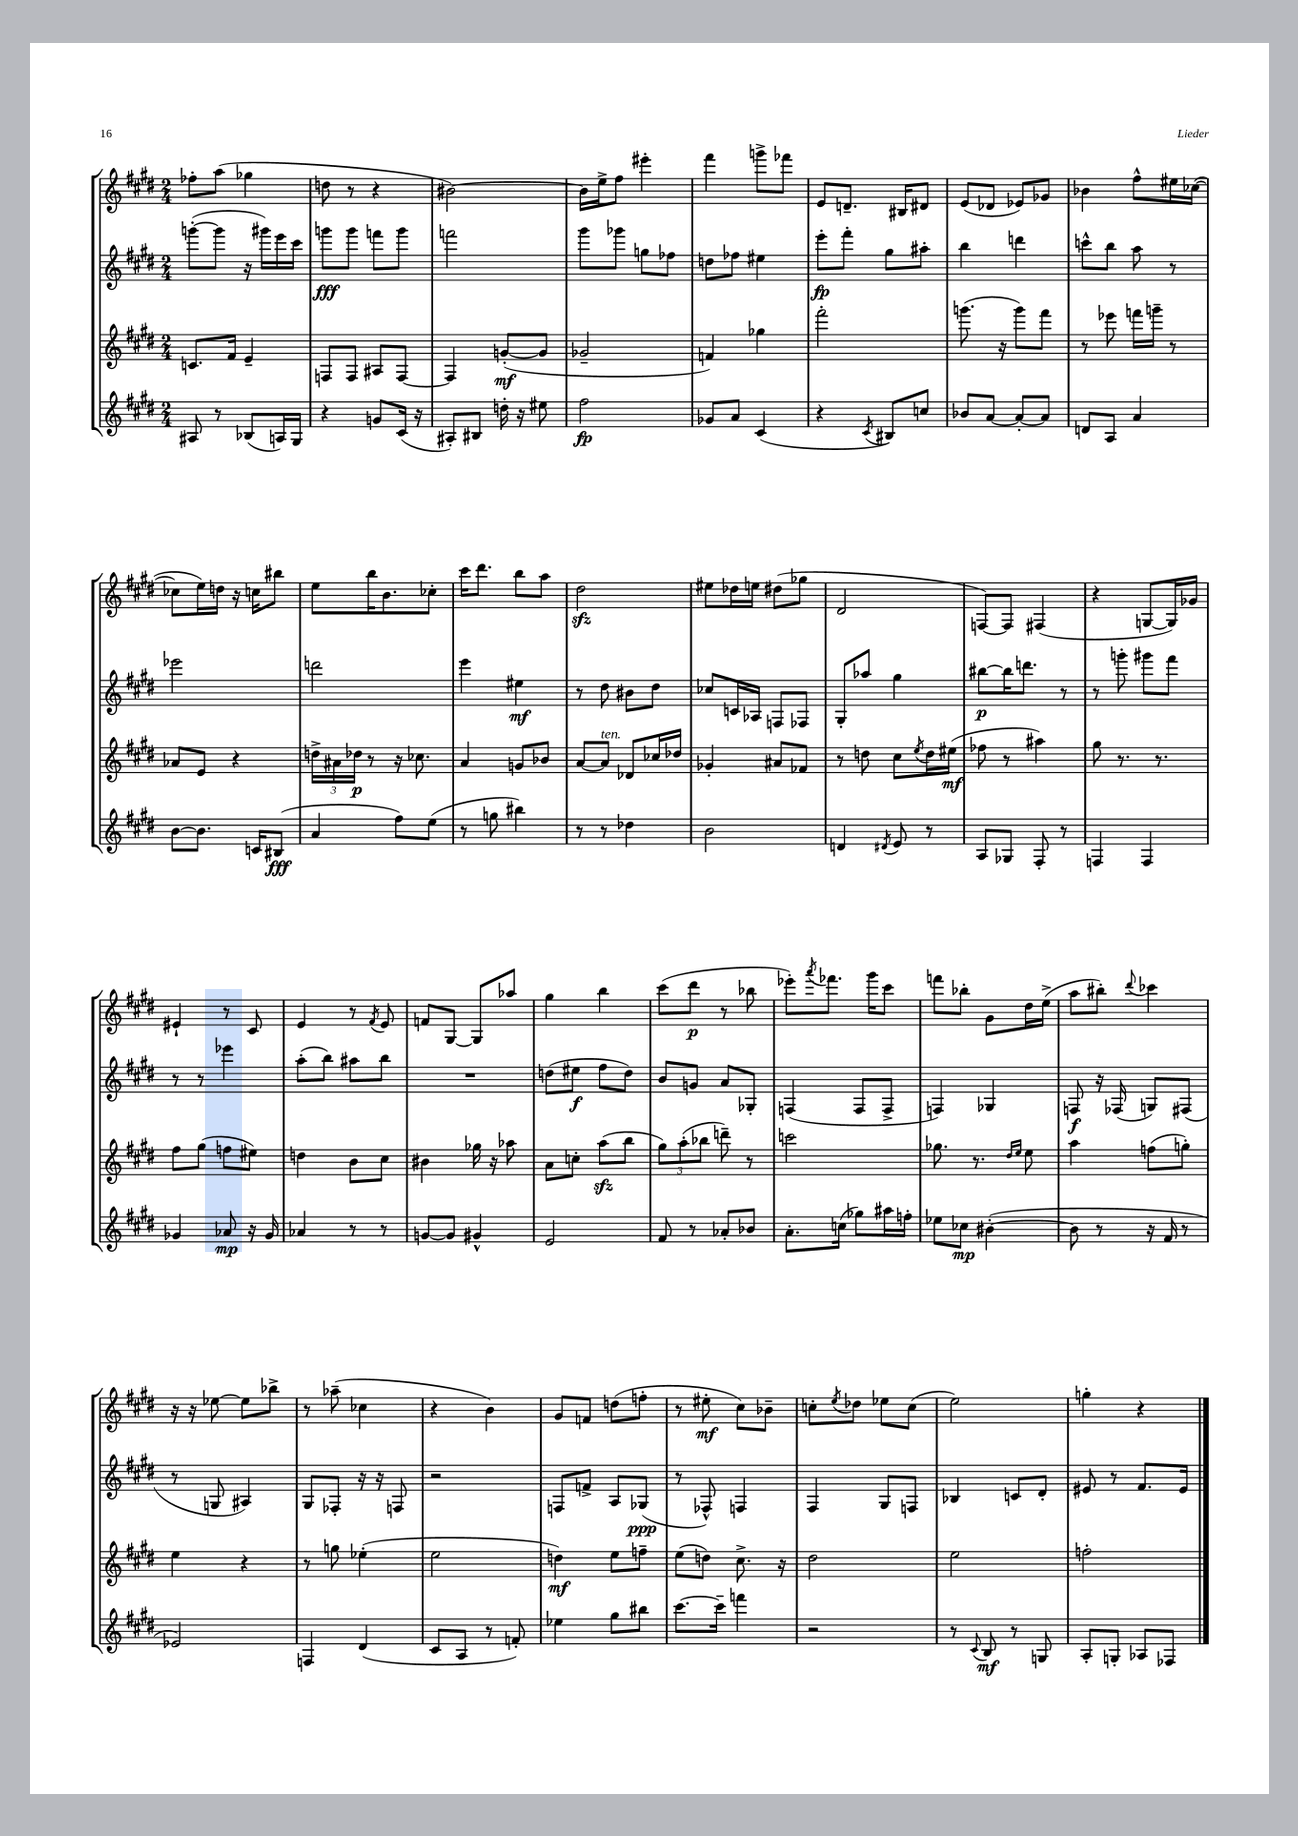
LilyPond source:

<<
\new StaffGroup <<
\new Staff = "s0" {
    \clef treble \key e \major \numericTimeSignature \time 2/4
    fes''8-. a''8( ges''4 |
    d''8 r8 r4 |
    bis'2~) |
    bis'16 e''16-> fis''8 eis'''4-. |
    fis'''4 g'''8-> fes'''8 |
    e'8 d'8.-- bis16 dis'8 |
    e'8( des'8 ees'8) ges'8 |
    bes'4 fis''8-^ eis''16 ces''16~( |
    ces''8 e''16) d''16 r16 c''16 bis''8 |
    e''8 b''16 b'8. ces''8-. |
    cis'''16 dis'''8. b''8 a''8 |
    dis''2\sfz |
    eis''8 des''16 e''16 dis''8( ges''8 |
    dis'2 |
    f8~) f8 fis4( |
    r4 g8~ g16) ges'16 |
    eis'4-! r8 cis'8 |
    e'4 r8 \acciaccatura { fis'8 } e'8 |
    f'8 gis8~ gis8 aes''8 |
    gis''4 b''4 |
    cis'''8( dis'''8\p r8 bes''8 |
    ees'''8-.) \acciaccatura { a'''8 } fes'''8. gis'''16 cis'''8 |
    f'''8 bes''8-. gis'8 dis''16 e''16->( |
    a''8 bis''8-.) \appoggiatura { dis'''8 } ces'''4 |
    r16 r16 ees''8~ ees''8 bes''8-> |
    r8 aes''8--( ces''4 |
    r4 b'4) |
    gis'8 f'8 d''8( f''8-. |
    r8 eis''8-.\mf cis''8) bes'8-- |
    c''8-. \acciaccatura { e''8 } des''8 ees''8 c''8( |
    e''2) |
    g''4-. r4 \bar "|." |
}
\new Staff = "s1" {
    \clef treble \key e \major \numericTimeSignature \time 2/4
    g'''8~-.( g'''8 r16 gis'''16) e'''16 cis'''16 |
    g'''8\fff g'''8 f'''8 g'''8 |
    f'''2 |
    gis'''8 ges'''8 g''8 fes''8 |
    d''8 fes''8 eis''4 |
    e'''8-.\fp fis'''8-. gis''8 ais''8-. |
    b''4 d'''4 |
    c'''8-^ b''8 a''8 r8 |
    ees'''2 |
    d'''2 |
    e'''4 eis''4\mf |
    r8 dis''8 bis'8 dis''8 |
    ces''8 c'16 aes16 f8 fes8 |
    gis8-. aes''8 gis''4 |
    bis''8~\p bis''16 d'''8. r8 |
    r8 g'''8-. gis'''8 fis'''8 |
    r8 r8 ees'''4 |
    a''8-.( b''8) ais''8 b''8 |
    R2 |
    d''8( eis''8\f fis''8 d''8) |
    b'8 g'8 a'8 ges8-. |
    f4( f8 f8-> |
    f4) ges4 |
    f8\f r16 fes16( g8) fis8( |
    r8 g8 ais4) |
    gis8 fes8-. r16 r16 f8 |
    r2 |
    f8 f'8-> a8 ges8\ppp( |
    r8 fes8-^) f4 |
    fis4 gis8 f8 |
    bes4 c'8 dis'8-. |
    eis'8 r8 fis'8. eis'16 \bar "|." |
}
\new Staff = "s2" {
    \clef treble \key e \major \numericTimeSignature \time 2/4
    c'8. fis'16 e'4-- |
    f8 f8 ais8 f8~ |
    f4 g'8~-.\mf( g'8 |
    ges'2-- |
    f'4) ges''4 |
    fis'''2-. |
    g'''8.( r16 g'''8) fis'''8 |
    r8 ees'''8 f'''16 g'''16-- r8 |
    aes'8 e'8 r4 |
    \tuplet 3/2 { d''16-> ais'16 des''16\p } r8 r16 ces''8. |
    a'4 g'8 bes'8 |
    a'8~ a'8^\markup { \italic "ten." } des'8 ces''16 des''16 |
    ges'4-. ais'8 fes'8 |
    r8 d''8 cis''8 \acciaccatura { e''8 } d''16 eis''16\mf( |
    fes''8 r8 ais''4) |
    gis''8 r8. r8. |
    fis''8 gis''8( f''8 eis''8) |
    d''4 b'8 cis''8 |
    bis'4 ges''16 r16 aes''8 |
    a'8 c''8-. a''8\sfz( b''8 |
    \tuplet 3/2 { gis''8) a''8-.( bes''8 } d'''8--) r8 |
    c'''2 |
    ges''8. r8. \grace { dis''16 e''16 } e''8 |
    a''4 f''8( g''8-.) |
    e''4 r4 |
    r8 g''8 ees''4-.( |
    e''2 |
    d''4\mf) e''8 f''8-- |
    e''8( d''8) cis''8.-> r16 |
    dis''2 |
    e''2 |
    f''2-. \bar "|." |
}
\new Staff = "s3" {
    \clef treble \key e \major \numericTimeSignature \time 2/4
    ais8 r8 bes8( a16) gis16 |
    r4 g'8 cis'16( r16 |
    ais8-.) bis8 d''16-. r16 eis''8 |
    fis''2\fp |
    ges'8 a'8 cis'4( |
    r4 \acciaccatura { cis'8 } bis8) c''8 |
    bes'8 a'8~ a'8~-. a'8 |
    d'8 a8 a'4 |
    b'8~ b'8. c'16 bis8\fff( |
    a'4 fis''8) e''8( |
    r8 g''8 bis''4) |
    r8 r8 des''4 |
    b'2 |
    d'4 \acciaccatura { dis'8 } e'8 r8 |
    a8 ges8 fis8-. r8 |
    f4 f4 |
    ges'4 aes'8\mp r16 ges'16 |
    aes'4 r8 r8 |
    g'8~ g'8 gis'4-^ |
    e'2 |
    fis'8 r8 aes'8-. bes'8 |
    a'8.-. c''16( ges''8) ais''16 f''16-. |
    ees''8 ces''8\mp bis'4~-.( |
    bis'8 r8 r16 fis'16 r8 |
    ees'2) |
    f4 dis'4( |
    cis'8 a8 r8 f'8-.) |
    ees''4 gis''8 bis''8 |
    cis'''8.~ cis'''16-- f'''4 |
    r2 |
    r8 \appoggiatura { cis'8 } b8\mf r8 g8 |
    a8-. g8-. aes8 fes8 \bar "|." |
}
>>
>>
\layout { \context { \Score \remove "Bar_number_engraver" } }
